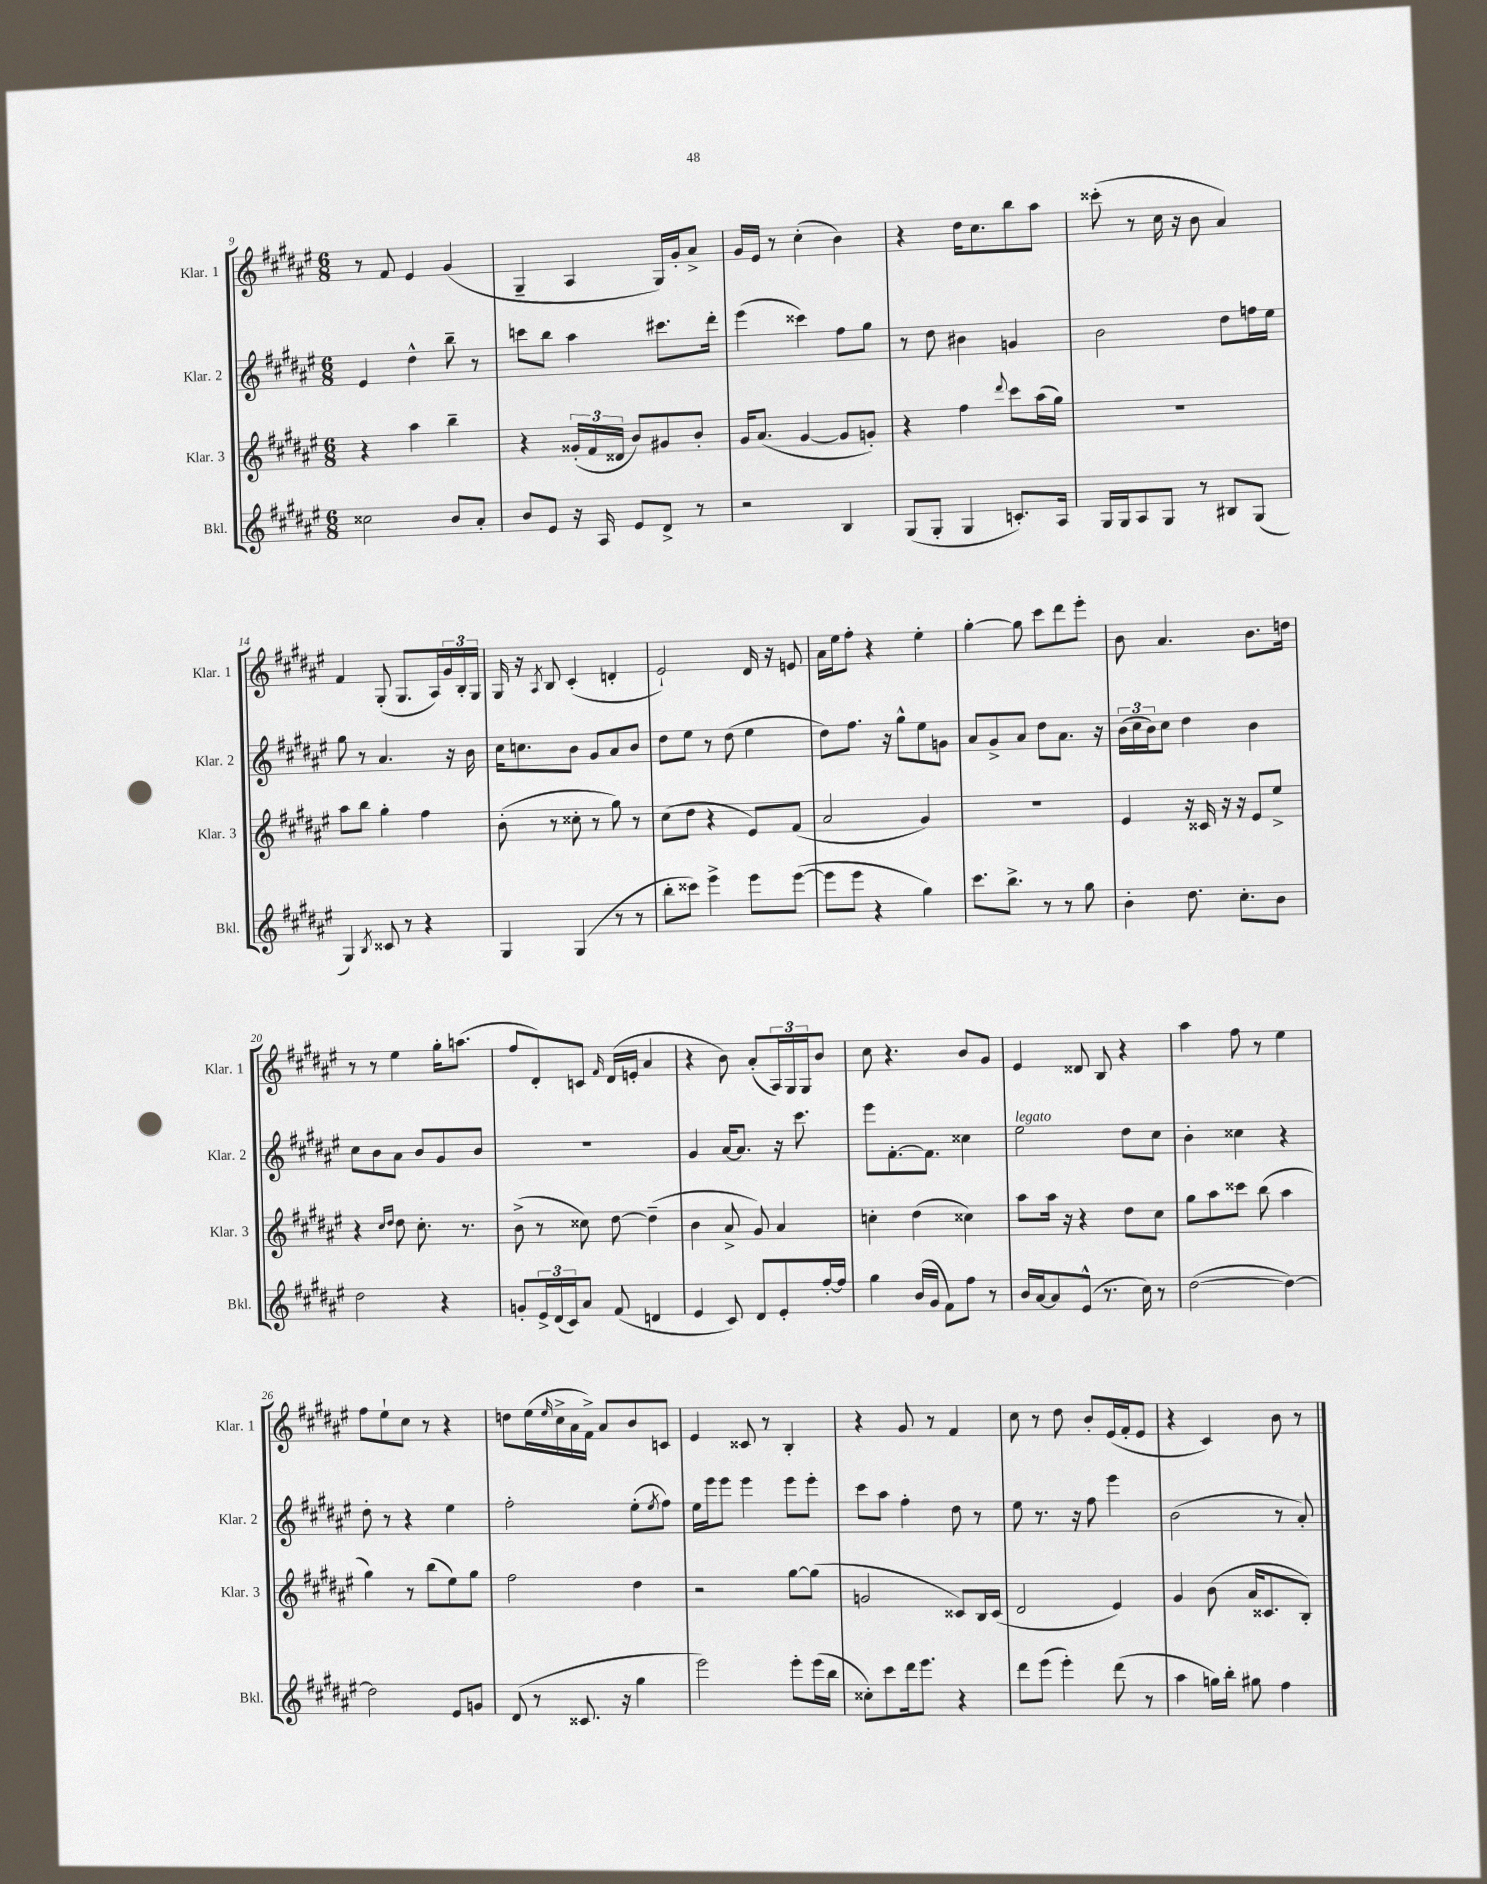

**kern	**kern	**kern	**kern
*part4	*part3	*part2	*part1
*staff4	*staff3	*staff2	*staff1
*I"Bkl.	*I"Klar. 3	*I"Klar. 2	*I"Klar. 1
*I'Bkl.	*I'Klar. 3	*I'Klar. 2	*I'Klar. 1
*clefG2	*clefG2	*clefG2	*clefG2
*k[f#c#g#d#a#e#]	*k[f#c#g#d#a#e#]	*k[f#c#g#d#a#e#]	*k[f#c#g#d#a#e#]
*M6/8	*M6/8	*M6/8	*M6/8
=9	=9	=9	=9
2cc##X\	4r	4e#/	8r
.	.	.	8f#/
.	4aa#\	4dd#^^\	4e#/
8b/L	4bb~\	8bb~\	(4g#/
8a#'/J	.	8r	.
=10	=10	=10	=10
8b/L	4r	8cccn\L	4G#~/
8e#/J	.	8bb\J	.
16r	(24g##X'/LL	4aa#\	4A#/
.	24f#/	.	.
16A#/	.	.	.
.	24d##X/JJ	.	.
8e#/L	8b/L)	.	.
8d#^/J	8g#X/	8.ccc#X\L	16G#/LL)
.	.	.	16g#'/J
8r	8b'/J	.	8a#^/J
.	.	16ddd#'\Jk	.
=11	=11	=11	=11
2r	16g#/KL	(4eee#\	16g#/LL
.	(8.a#/J	.	16e#/JJ
.	.	.	8r
.	[4g#/	4ccc##X\)	(4cc#'\
4B/	8g#/L]	8ff#\L	4b\)
.	8gn'/J)	8gg#\J	.
=12	=12	=12	=12
(8G#/L	4r	8r	4r
8G#'/J	.	8dd#\	.
4G#/	4ff#\	4b#X\	16dd#\KL
.	.	.	8.cc#\
.	8qqddd#/	.	.
8.cn'/L)	8ccc#\L	4gn/	8bb\
.	(16aa#\L	.	8aa#\J
16A#/Jk	16gg#\JJ)	.	.
=13	=13	=13	=13
16G#/LL	2.r	2b\	(8ccc##X'\
16G#/J	.	.	.
8A#/	.	.	8r
8G#/J	.	.	16cc#\
.	.	.	16r
8r	.	.	8b\
8B#X/L	.	8dd#\L	4a#/)
(8G#/J	.	16ffn\L	.
.	.	16ee#\JJ	.
!!LO:LB:g=z
=14	=14	=14	=14
4G#/)	8aa#\L	8gg#\	4f#/
.	8bb\J	8r	.
8qB/	.	.	.
8c##X/	4gg#'\	4.a#/	(8G#'/
8r	.	.	8.G#/L
4r	4ff#\	.	.
.	.	.	16A#/L)
.	.	16r	24g#/
.	.	.	24B'/
.	.	16b\	.
.	.	.	24G#/JJ
=15	=15	=15	=15
4G#/	(8b'\	16cc#\KL	16G#/
.	.	8.ccn\	16r
.	.	.	8qA#/
.	8r	.	8B/
(4G#/	8cc##X'\	8b\J	(4c#'/
.	8r	8g#/L	.
8r	8gg#\)	8a#/	4dn'/
8r	8r	8b/J	.
=16	=16	=16	=16
8bb'\L	(8cc#\L	8dd#\L	2e#`/)
8ccc##X\J)	8dd#\J	8ee#\J	.
4eee#^\	4r	8r	.
.	.	(8dd#\	.
8eee#\L	8e#/L)	4ee#\	16d#/
.	.	.	16r
([8eee#\J	(8f#/J	.	8en/
=17	=17	=17	=17
8eee#\L]	2a#/	8dd#\L)	16a#\LL
.	.	.	16ee#\J
8eee#\J	.	8.ff#\J	8ff#'\J
4r	.	.	4r
.	.	16r	.
.	.	8gg#^^\L	.
4gg#\)	4g#/)	8ee#\	4ee#'\
.	.	8gn\J	.
=18	=18	=18	=18
8.ccc#\L	2.r	8a#/L	[4gg#'\
.	.	8g#^/	.
8.bb^\J	.	.	.
.	.	8a#/J	8gg#\]
8r	.	8dd#\L	8ccc#\L
8r	.	8.a#\J	8ddd#\
8gg#\	.	.	8eee#'\J
.	.	16r	.
=19	=19	=19	=19
4b'\	4e#/	(24b\LL	8b\
.	.	24cc#\	.
.	.	24b\J)	.
.	.	8cc#\J	4.a#/
8.dd#\	16r	4dd#\	.
.	16c##X/	.	.
.	16r	.	.
8.cc#'\L	16r	.	.
.	8e#/L	4b\	8.b\L
8b\J	8ee#^/J	.	.
.	.	.	16ddn\Jk
!!LO:LB:g=z
=20	=20	=20	=20
2dd#\	4r	8cc#\L	8r
.	.	8b\	8r
.	16qqcc#/LL	.	.
.	16qqdd#/JJ	.	.
.	8dd#\	8a#\J	4ee#\
.	8.cc#'\	8b/L	.
4r	.	8g#/	16gg#'\KL
.	8.r	.	(8.aan\J
.	.	8b/J	.
=21	=21	=21	=21
8gn'/L	(8b^\	2.r	8ff#/L
24e#^/L	8r	.	8d#'/)
(24d#/	.	.	.
24c#/J)	.	.	.
8a#/J	8cc##X\)	.	8cn/J
.	.	.	16qqf#/
(8f#/	[8dd#\	.	(16d#/LL
.	.	.	16en'/JJ
4dn/	(4dd#~\]	.	4a#/
=22	=22	=22	=22
4e#/	4b\	4g#/	4r
8c#/)	8a#^/	[16a#/KL	8b\)
.	.	8.a#/J]	.
8d#/L	8g#/)	.	(8a#'/L
8e#'/	4a#/	16r	24A#/L)
.	.	.	24G#/
.	.	8.ccc#\	.
.	.	.	24G#/J
[16ff#'/L	.	.	8b/J
16ff#/JJ]	.	.	.
=23	=23	=23	=23
4gg#\	4ccn'\	8eee#\L	8cc#\
.	.	[8.f#'\	4.r
(16b/LL	(4dd#\	.	.
16g#/JJ	.	8.f#\J]	.
8f#\L)	.	.	.
8ff#\J	4cc##X\)	4cc##X\	8b/L
8r	.	.	8g#/J
=24	=24	=24	=24
!	!	!LO:TX:a:i:t=legato	!
16b/LL	8aa#\L	2ee#\	4e#/
[16a#/J	.	.	.
8a#/]	16aa#\Jk	.	.
.	16r	.	.
(8e#^^/J	4r	.	8d##X/
8.r	.	.	8B/
.	8dd#\L	8dd#\L	4r
16cc#\)	.	.	.
8r	8cc#\J	8cc#\J	.
=25	=25	=25	=25
([2dd#\	8gg#\L	4b'\	4aa#\
.	8aa#\	.	.
.	8ccc##X\J	4cc##X\	8ff#\
.	(8bb\	.	8r
4dd#\_)	4aa#\	4r	4ee#\
!!LO:LB:g=z
=26	=26	=26	=26
2dd#\]	4gg#\)	8dd#'\	8ff#\L
.	.	8r	8ee#`\
.	8r	4r	8cc#\J
.	(8bb\L	.	8r
8e#/L	8ee#\)	4ee#\	4r
8gn/J	8gg#\J	.	.
=27	=27	=27	=27
(8d#/	2ff#\	2ff#'\	8ddn\L
8r	.	.	(16ee#\L
.	.	.	16qqee#/
.	.	.	16cc#^\
8.c##X/	.	.	16a#\
.	.	.	16f#^\JJ)
.	.	.	8a#/L
16r	.	.	.
4gg#\	4dd#\	(8ee#'\L	8b/
.	.	8qee#/	.
.	.	8ff#\J)	8cn/J
=28	=28	=28	=28
2eee#\)	2r	16ee#\LL	4e#/
.	.	16eee#\J	.
.	.	8eee#\J	.
.	.	4eee#\	8c##X/
.	.	.	8r
8eee#'\L	[8gg#\L	8eee#\L	4B'/
(16eee#\L	(8gg#\J]	8eee#'\J	.
16bb\JJ	.	.	.
=29	=29	=29	=29
8cc##X'\L)	2gn/	8ccc#\L	4r
8ccc#\	.	8aa#\J	.
16ddd#\k	.	4ff#'\	8g#/
8.eee#\J	.	.	.
.	.	.	8r
4r	8c##X/L)	8dd#\	4f#/
.	16B/L	8r	.
.	(16c##/JJ	.	.
=30	=30	=30	=30
8ddd#\L	2d#/	8ee#\	8cc#\
(8eee#\J	.	8.r	8r
4eee#'\)	.	.	8dd#\
.	.	16r	.
.	.	8ff#\	8b'/L
(8ddd#\	4e#/)	4eee#\	(16e#/L
.	.	.	16f#'/J
8r	.	.	8e#/J
=31	=31	=31	=31
4aa#\	4g#/	(2b\	4r
16ggn\LL)	(8b\	.	4c#/)
16bb'\JJ	.	.	.
8gg#X\	16a#/KL	.	.
.	8.c##X/	.	.
4ff#\	.	8r	8b\
.	8B'/J)	8a#'/)	8r
==	==	==	==
*-	*-	*-	*-
